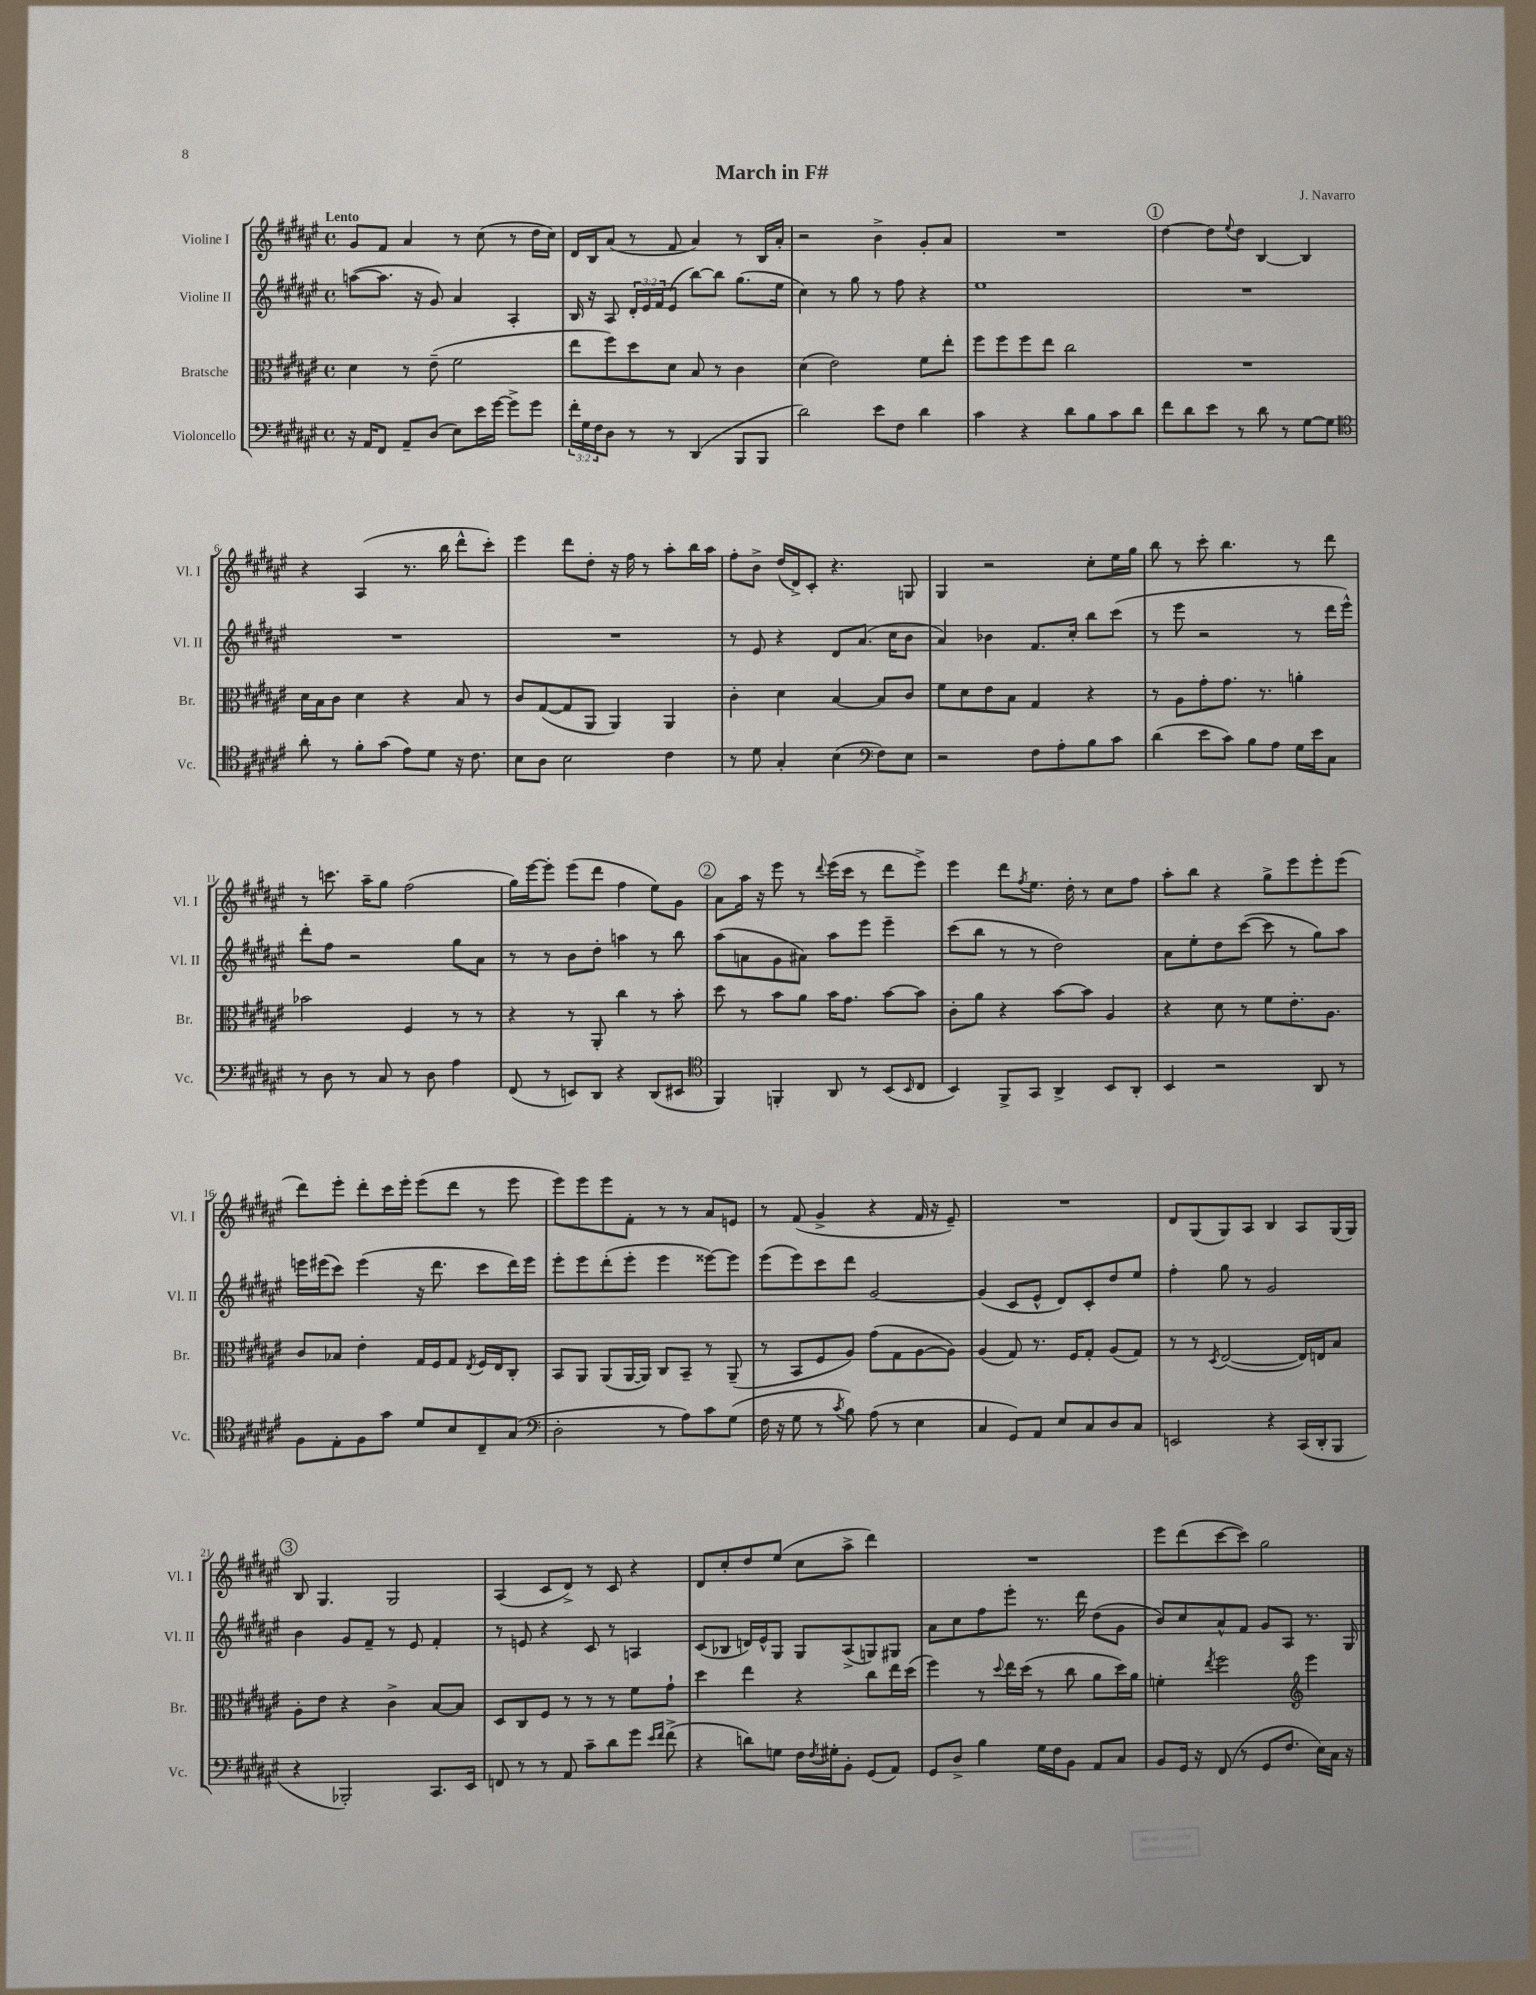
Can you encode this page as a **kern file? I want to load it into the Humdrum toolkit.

**kern	**kern	**kern	**kern
*part4	*part3	*part2	*part1
*staff4	*staff3	*staff2	*staff1
*I"Violoncello	*I"Bratsche	*I"Violine II	*I"Violine I
*I'Vc.	*I'Br.	*I'Vl. II	*I'Vl. I
*clefF4	*clefC3	*clefG2	*clefG2
*k[f#c#g#d#a#e#]	*k[f#c#g#d#a#e#]	*k[f#c#g#d#a#e#]	*k[f#c#g#d#a#e#]
*M4/4	*M4/4	*M4/4	*M4/4
*met(c)	*met(c)	*met(c)	*met(c)
=1	=1	=1	=1
!	!	!	!LO:TX:a:B:t=Lento
16r	4d#\	([8aan\L	8g#/L
16AA#/KL	.	.	.
8FF#/J	.	8.aa\J]	8f#/J
8AA#~/L	8r	.	4a#/
.	.	16r	.
(8D#/J	(8e#~\	8g#/)	.
8E#\L)	2f#\	4a#/	8r
16e#\L	.	.	(8cc#\
[16g#\JJ	.	.	.
8g#^\L]	.	4A#'/	8r
8g#\J	.	.	16dd#\LL
.	.	.	16cc#\JJ)
=2	=2	=2	=2
24f#'\LL	8ee#\L	16B/	16d#/LL
24G#\	.	.	.
.	.	16r	16B/J
24F#\J	.	.	.
8D#\J	8ff#\)	8A#/	(8a#/J
8r	8dd#\	24d#'/LL	8r
.	.	24e#/	.
.	.	24f#/J	.
8r	8d#\J	(8e#/J	8f#/
(4DD#/	8B/	[8bb\L)	4a#/)
.	8r	8bb\J]	.
8BBB/L	4c#\	(8.gg#\L	8r
8BBB/J	.	.	16B/LL
.	.	16ee#\Jk	16a#'/JJ
=3	=3	=3	=3
2d#\)	(4d#\	4cc#\)	2r
.	2e#\)	8r	.
.	.	8gg#\	.
8e#\L	.	8r	4b^\
8F#\J	.	8ff#\	.
4d#\	8f#\L	4r	8g#'/L
.	8ee#'\J	.	8a#/J
=4	=4	=4	=4
4c#\	8ff#\L	1ee#	1r
.	8ff#\	.	.
4r	8ff#\	.	.
.	8ee#\J	.	.
8d#\L	2cc#\	.	.
8B\	.	.	.
8c#\	.	.	.
8d#\J	.	.	.
!!LO:REH:place=s1:t=1
=5	=5	=5	=5
8f#\L	1r	1r	[4dd#\
8d#\	.	.	.
8e#\J	.	.	8dd#\L]
.	.	.	8qqee#/
8r	.	.	8dd#\J
8d#\	.	.	[4B/
8r	.	.	.
[8G#\L	.	.	4B/]
8G#\J]	.	.	.
!!LO:LB:g=z
=6	=6	=6	=6
*clefC4	*	*	*
8a#'\	16d#\LL	1r	4r
.	16B\J	.	.
8r	8c#\J	.	.
8f#'\L	4d#\	.	(4A#/
(8g#\J	.	.	.
8e#\L)	4r	.	8.r
8d#\J	.	.	.
.	.	.	16bb\
16r	8B/	.	8ddd#^^\L
8.c#\	.	.	.
.	8r	.	8ccc#'\J)
=7	=7	=7	=7
8B\L	8c#/L	1r	4eee#\
8A#\J	([8G#/	.	.
2B\	8G#/]	.	8ddd#\L
.	8AA#/J	.	8dd#'\J
.	4AA#/)	.	16r
.	.	.	16ff#\
.	.	.	8r
4c#\	4AA#/	.	8aa#'\L
.	.	.	16bb\L
.	.	.	16aa#\JJ
=8	=8	=8	=8
8r	4c#'\	8r	8ff#'\L
8d#\	.	8e#/	8b^\J
4G#'/	4d#\	4r	(16dd#/LL
.	.	.	16d#^/J)
.	.	.	8c#'/J
(4B\	[4B/	8d#/L	4.r
.	.	(8.a#/J	.
*clefF4	*	*	*
8F#\L)	8B/L]	.	.
.	.	16cc#\KL	.
8E#\J	8c#/J	8b\J	8Gn/
=9	=9	=9	=9
2r	8f#\L	4a#/)	4G#/
.	8d#\	.	.
.	8e#\	4b-X\	2r
.	8B\J	.	.
8F#\L	4G#/	8.f#/L	.
8A#'\	.	.	.
.	.	16cc#'/Jk	.
8B\	4r	8bb\L	8cc#'\L
8c#\J	.	(8ccc#\J	16ee#\L
.	.	.	16gg#\JJ
=10	=10	=10	=10
(4d#\	8r	8r	8bb\
.	8A#\L	8eee#\	8r
8e#\L	8g#'\	2r	8ccc#'\
8c#\J)	8.g#\J	.	4.bb\
8B\L	.	.	.
.	8.r	.	.
8A#\J	.	.	.
16G#\LL	4an'\	8r	8r
16e#\J	.	.	.
8C#\J	.	16ddd#\LL	8ddd#\
.	.	16eee#^^\JJ)	.
!!LO:LB:g=z
=11	=11	=11	=11
8r	2b-X\	8ddd#'\L	8r
8D#\	.	8ff#\J	8.cccn\
8r	.	2r	.
.	.	.	16aa#~\KL
8C#/	.	.	8gg#\J
8r	4F#/	.	(2ff#\
8D#\	.	.	.
4A#\	8r	8gg#\L	.
.	8r	8a#\J	.
=12	=12	=12	=12
(8FF#/	4r	8r	16gg#\LL)
.	.	.	[16eee#\J
8r	.	8r	8eee#'\J]
8EEn/L)	8r	8b\L	(8eee#\L
8DD#/J	8AA#'/	8dd#'\J	8ddd#\J
4r	4cc#\	4aan\	4ff#\
(8DD#/L	8r	8r	8ee#\L)
8EE#X/J	8b'\	8bb\	8g#\J
!!LO:REH:place=s1:t=2
=13	=13	=13	=13
*clefC4	*	*	*
4FF#/)	8dd#\	(8aa#\L	8a#\L
.	8r	8an\	16aa#\Jk
.	.	.	16r
4FFn'/	8b\L	8g#\	8eee#\
.	8a#\J	8a#X\J)	8r
.	.	.	8qqddd#/
8AA#/	16b\KL	8aa#\L	(16eee#\LL
.	8.g#\J	.	16ccc#\JJ
8r	.	8eee#\J	8r
(8BB/L	[8b\L	4eee#~\	8ddd#\L
16qqBB/	.	.	.
8C#/J	8b\J]	.	8eee#^\J)
=14	=14	=14	=14
4BB/)	8c#'\L	(8ccc#\L	4eee#\
.	8a#\J	8bb\J	.
8FF#^/L	4r	8r	8ddd#\L
.	.	.	8qff#/
8GG#/J	.	8r	8.ee#\J
4AA#^/	[8b\L	2dd#\)	.
.	.	.	16dd#'\
.	8b\J]	.	8r
8BB/L	4A#/	.	8cc#\L
8AA#'/J	.	.	8ff#\J
=15	=15	=15	=15
4BB/	4r	8a#\L	8aa#'\L
.	.	8ee#'\	8bb\J
2r	8d#\	8dd#\	4r
.	8r	([8ccc#\J	.
.	8f#\L	8ccc#\]	8gg#^\L
.	8.e#'\	8r	8eee#\
8AA#/	.	8gg#\L)	8eee#'\
.	8.A#\J	.	.
8r	.	8aa#\J	(8eee#\J
!!LO:LB:g=z
=16	=16	=16	=16
8F#\L	8c#/L	16eeen\LL	8ddd#\L)
.	.	(16eee#X\J	.
8E#'\	8B-X/J	8ccc#\J)	8eee#'\J
8F#\	4e#'\	(4eee#\	8ddd#'\L
8g#\J	.	.	16ccc#\L
.	.	.	16eee#'\JJ
8d#/L	16G#/LL	16r	(8eee#\L
.	16F#/J	8.ddd#\	.
8B/	8G#/J	.	8ddd#\J
.	8qE#/	.	.
8C#~/	16F#/LL	8ccc#\L	8r
.	16E#/J	.	.
(8G#/J	8C#'/J	16ddd#\L)	8eee#\
.	.	16eee#\JJ	.
=17	=17	=17	=17
*clefF4	*	*	*
2D#'\	8BB/L	8eee#'\L	8eee#\L)
.	8AA#/J	8eee#\	8eee#\
.	(8AA#/L	(8ddd#'\	8eee#\
.	[16AA#/L	8eee#'\J	8f#'\J
.	16AA#/JJ])	.	.
8r	8C#/L	4eee#\	8r
8A#\L)	8BB~/J	.	8r
8c#\	8r	[8eee##X\L)	8a#/L
(8G#\J	(8AA#~/	8eee##\J]	8en/J
=18	=18	=18	=18
16F#\	8r	(8eee#\L	8r
16r	.	.	.
8G#\	8BB/L	8eee#\)	(8f#/
8r	8F#/	8ccc#\	4g#^/
8qc#/	.	.	.
8B\)	8A#/J)	8ddd#\J	.
(8A#\	(8g#\L	[2g#/	4r
8r	8G#\	.	.
4E#\	[8A#\	.	16f#/
.	.	.	16r
.	8A#\J])	.	8e#~/)
=19	=19	=19	=19
4C#/	(4A#/	(4g#/]	1r
8GG#/L)	8G#/)	8c#/L	.
8AA#/J	8.r	8e#^^/J	.
8E#/L	.	8d#/L)	.
.	16F#/KL	.	.
8C#/	8G#'/J	8c#'/	.
8D#/	(8A#/L	8dd#/	.
8C#/J	8G#/J)	8ee#/J	.
=20	=20	=20	=20
2EEn/	8r	4ff#'\	8d#/L
.	8r	.	(8G#/
.	8qD#/	.	.
.	([2E#/	8gg#\	8G#/)
.	.	8r	8A#/J
4r	.	2g#/	4B/
(16CC#/LL	16E#/LL])	.	8A#/L
16DD#'/J	16En/J	.	.
8BBB/J	8B/J	.	(16G#/L
.	.	.	16G#/JJ)
!!LO:LB:g=z
!!LO:REH:place=s1:t=3
=21	=21	=21	=21
4r	8A#'\L	4b\	8B/
.	8e#\J	.	4.G#/
2BBB-X'/)	4r	8g#/L	.
.	.	8f#~/J	.
.	4c#^\	8r	2G#/
.	.	8e#/	.
8.CC#/L	[8B/L	4f#'/	.
.	8B/J]	.	.
16EE#/Jk	.	.	.
=22	=22	=22	=22
8FFn/	8D#/L	8r	(4A#/
8r	8C#/	8en/	.
8r	8F#/J	4r	8c#/L
8AA#/	8r	.	8d#^/J)
8c#~\L	8r	8c#/	8r
8d#\	8r	8r	8c#/
8g#\J	8f#\L	4An/	4r
16qqe#/LL	.	.	.
16qqf#/JJ	.	.	.
(8f#^\	8g#`\J	.	.
=23	=23	=23	=23
4r	4dd#\	(8c#/L	8d#/L
.	.	8B-X/J	8cc#'/
8dn\L)	4ee#\	16dn/LL)	8dd#/
.	.	16e#^^/J	.
8Gn\J	.	8G#/J	(8ee#/J
16F#\LL	4r	8G#/L	8cc#\L
8qF#/	.	.	.
16G#X'\J	.	.	.
8BB'\J	.	(8A#^/	8aa#^\J
(8GG#/L	8cc#\L	8Gn/)	4ddd#\)
8AA#/J)	16ee#\L	8G#X/J	.
.	(16dd#\JJ	.	.
=24	=24	=24	=24
8GG#/L	4ff#\)	8a#\L	1r
8D#^/J	.	8cc#\	.
4B\	8r	8ff#\	.
.	8qqdd#/	.	.
.	16ee#\LL	8eee#'\J	.
.	(16dd#\JJ	.	.
16G#\LL	8r	8.r	.
16F#\J	.	.	.
8BB\J	8cc#\	.	.
.	.	16ddd#\	.
8AA#/L	8a#\L	(8dd#\L	.
8C#/J	16dd#\L)	8g#\J	.
.	16a#\JJ	.	.
=25	=25	=25	=25
8BB/L	4fn'\	8b/L)	8eee#\L
16GG#/Jk	.	8cc#/	(8ddd#\
16r	.	.	.
.	8qee#/	.	.
(8FF#/	2ff#\	8a#^^/	[8ccc#\
8r	.	8f#/J	8ccc#\J])
8GG#/L	.	8g#/L	2gg#\
8.F#/J	.	8A#/J	.
*	*clefG2	*	*
.	4eee#\	8.r	.
16E#\LL)	.	.	.
16C#\JJ	.	.	.
16r	.	16G#/	.
==	==	==	==
*-	*-	*-	*-
